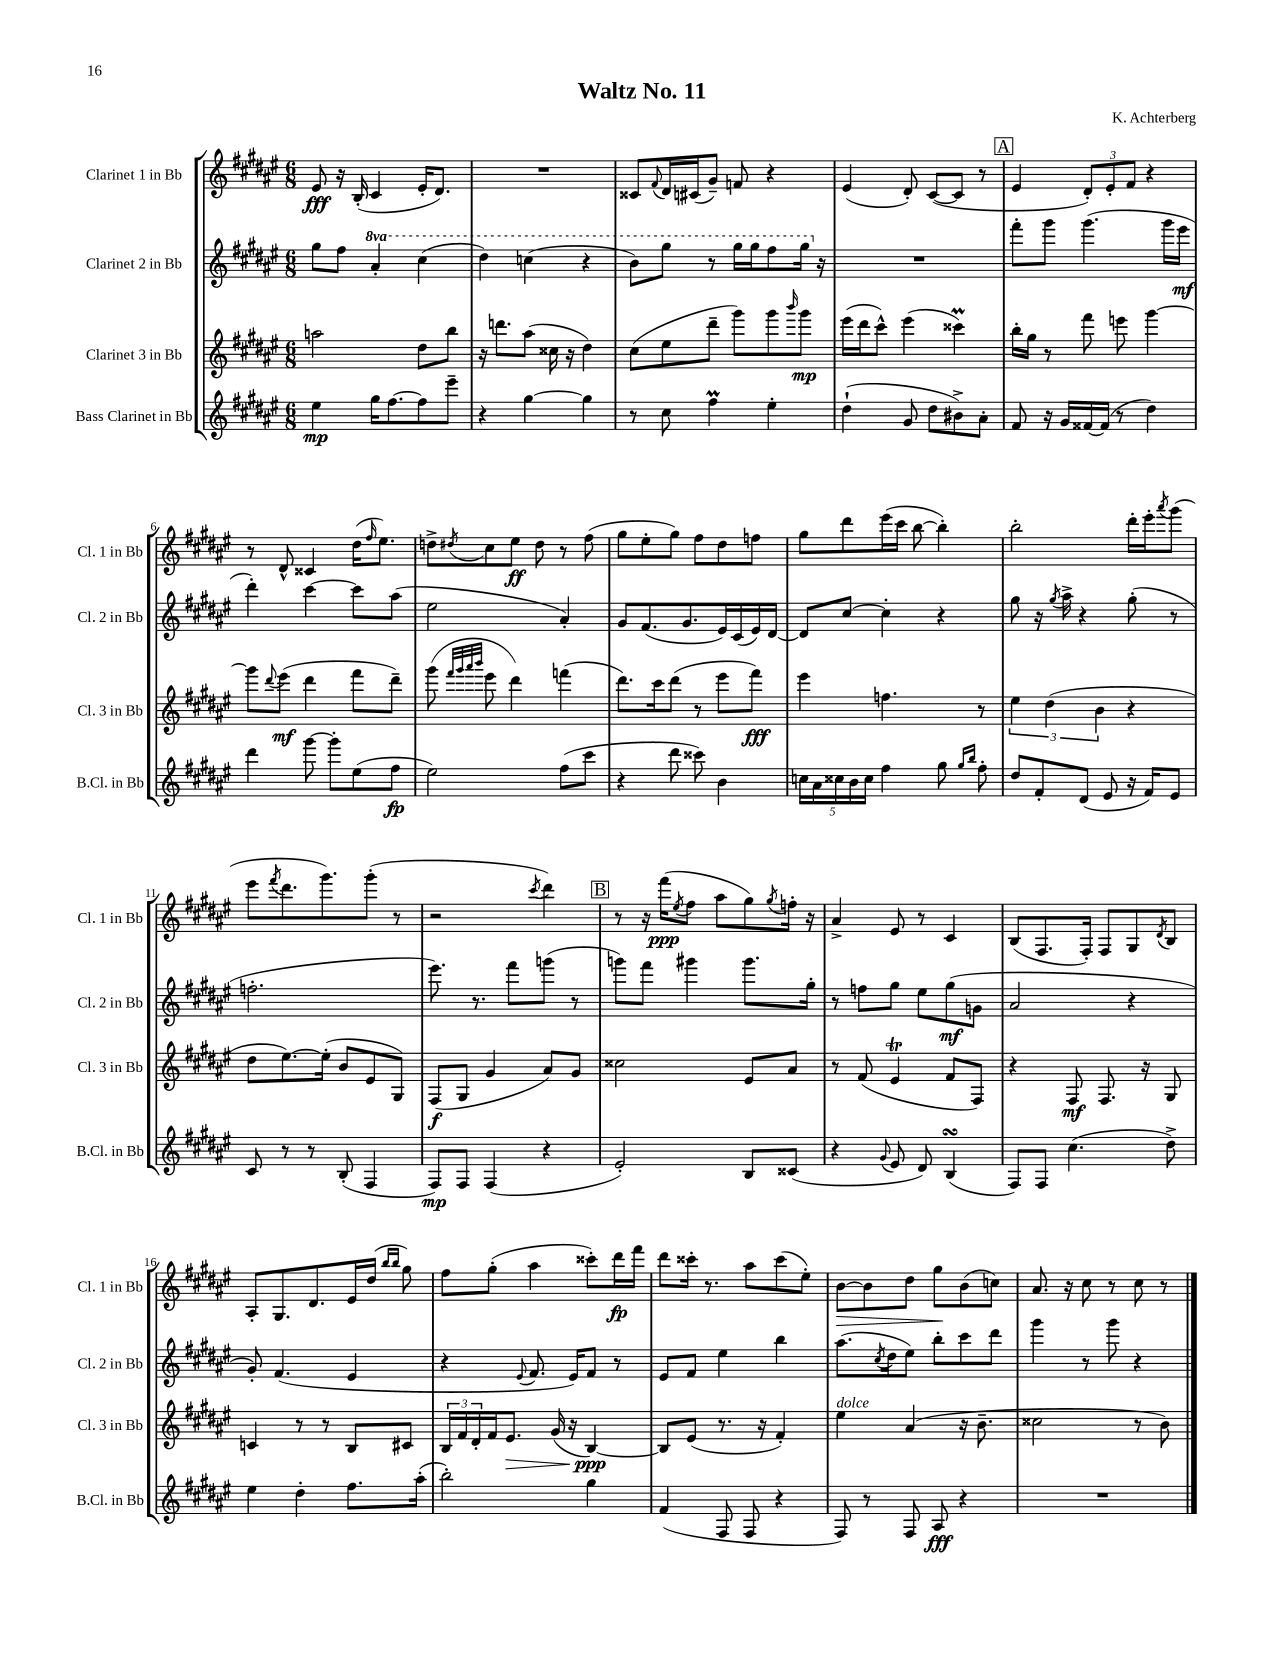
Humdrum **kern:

**kern	**dynam	**kern	**dynam	**kern	**dynam	**kern	**dynam
*part4	*part4	*part3	*part3	*part2	*part2	*part1	*part1
*staff4	*staff4	*staff3	*staff3	*staff2	*staff2	*staff1	*staff1
*I"Bass Clarinet in Bb	*	*I"Clarinet 3 in Bb	*	*I"Clarinet 2 in Bb	*	*I"Clarinet 1 in Bb	*
*I'B.Cl. in Bb	*	*I'Cl. 3 in Bb	*	*I'Cl. 2 in Bb	*	*I'Cl. 1 in Bb	*
*clefG2	*	*clefG2	*	*clefG2	*	*clefG2	*
*k[f#c#g#d#a#e#]	*	*k[f#c#g#d#a#e#]	*	*k[f#c#g#d#a#e#]	*	*k[f#c#g#d#a#e#]	*
*M6/8	*	*M6/8	*	*M6/8	*	*M6/8	*
=1	=1	=1	=1	=1	=1	=1	=1
4ee#\	mp	2aan\	.	8gg#\L	.	8e#/	fff
.	.	.	.	8ff#\J	.	16r	.
.	.	.	.	.	.	(16B'/	.
*	*	*	*	*8va	*	*	*
16gg#\KL	.	.	.	4aa#'/	.	4c#/	.
[8.ff#\	.	.	.	.	.	.	.
8ff#\]	.	8dd#\L	.	(4ccc#\	.	16e#'/KL	.
.	.	.	.	.	.	8.d#/J)	.
8eee#~\J	.	8bb\J	.	.	.	.	.
=2	=2	=2	=2	=2	=2	=2	=2
4r	.	16r	.	4ddd#\)	.	2.r	.
.	.	8.dddn\L	.	.	.	.	.
[4gg#\	.	(8aa#\J	.	(4cccn\	.	.	.
.	.	16cc##X\	.	.	.	.	.
.	.	16r	.	.	.	.	.
4gg#\]	.	4dd#\)	.	4r	.	.	.
=3	=3	=3	=3	=3	=3	=3	=3
8r	.	(8cc#\L	.	8bb\L)	.	8c##X/L	.
.	.	.	.	.	.	8qqf#/	.
8cc#\	.	8ee#\	.	8ggg#\J	.	16d#/L	.
.	.	.	.	.	.	(16c#X/J	.
4ff#M\	.	8ddd#~\J	.	8r	.	8g#~/J)	.
.	.	8ggg#\L)	.	16ggg#\LL	.	8fn/	.
.	.	.	.	16ggg#\J	.	.	.
4ee#'\	.	8ggg#\	.	8fff#\	.	4r	.
.	.	16qqbbb/	.	.	.	.	.
.	.	8ggg#\J	mp	16ggg#\Jk	.	.	.
*	*	*	*	*X8va	*	*	*
.	.	.	.	16r	.	.	.
=4	=4	=4	=4	=4	=4	=4	=4
(4dd#`\	.	(16eee#\LL	.	2.r	.	(4e#/	.
.	.	16ddd#\J	.	.	.	.	.
.	.	8ccc#^^\J)	.	.	.	.	.
8g#/	.	(4eee#\	.	.	.	8d#'/)	.
8dd#\L	.	.	.	.	.	([8c#/L	.
8b#X^\)	.	4ccc##Xm\)	.	.	.	8c#/J]	.
8a#'\J	.	.	.	.	.	8r	.
!!LO:REH:place=s1:t=A
=5	=5	=5	=5	=5	=5	=5	=5
8f#/	.	16bb'\LL	.	8fff#'\L	.	4e#/	.
.	.	16gg#\JJ	.	.	.	.	.
16r	.	8r	.	8ggg#\J	.	.	.
16g#/LL	.	.	.	.	.	.	.
[16f##X/	.	8fff#\	.	(4.ggg#\	.	12d#'/L)	.
(16f##/JJ]	.	.	.	.	.	.	.
.	.	.	.	.	.	12e#'/	.
8r	.	8eeen\	.	.	.	.	.
.	.	.	.	.	.	12f#/J	.
4dd#\)	.	[4ggg#\	.	.	.	4r	.
.	.	.	.	16ggg#\LL	.	.	.
.	.	.	.	16eee#\JJ	mf	.	.
!!LO:LB:g=z
=6	=6	=6	=6	=6	=6	=6	=6
4ddd#\	.	8ggg#\L]	.	4ddd#'\)	.	8r	.
.	.	8qqddd#/	.	.	.	.	.
.	.	(8eee#\J	mf	.	.	8d#^^/	.
[8ggg#\	.	4ddd#\	.	[4ccc#\	.	4c##X/	.
8ggg#'\L]	.	.	.	.	.	.	.
(8ee#\	.	8fff#\L	.	8ccc#\L]	.	(16dd#\KL	.
.	.	.	.	.	.	16qqff#/	.
.	.	.	.	.	.	8.ee#\J)	.
8ff#\J	fp	8ddd#~\J)	.	(8aa#\J	.	.	.
=7	=7	=7	=7	=7	=7	=7	=7
2ee#\)	.	(8ggg#\	.	2ee#\	.	8ddn^\L	.
.	.	32qqfff#/LLL	.	.	.	.	.
.	.	32qqggg#/	.	.	.	.	.
.	.	32qqaaa#/	.	.	.	.	.
.	.	32qqbbb/JJJ	.	.	.	8qdd#X/	.
.	.	8eee#\	.	.	.	8cc#\	.
.	.	4ddd#\)	.	.	.	8ee#\J	ff
.	.	.	.	.	.	8dd#\	.
(8ff#\L	.	(4fffn\	.	4a#'/)	.	8r	.
8ccc#\J	.	.	.	.	.	(8ff#\	.
=8	=8	=8	=8	=8	=8	=8	=8
4r	.	8.ddd#\L)	.	8g#/L	.	8gg#\L	.
.	.	.	.	(8.f#/	.	8ee#'\	.
.	.	16ccc#\k	.	.	.	.	.
8ddd#\	.	(8ddd#\J	.	.	.	8gg#\J)	.
.	.	.	.	8.g#/	.	.	.
8ccc##X\)	.	8r	.	.	.	8ff#\L	.
4b\	.	8eee#\L	.	16e#/L)	.	8dd#\	.
.	.	.	.	(16c#/	.	.	.
.	.	8fff#\J)	fff	16e#/)	.	8ffn\J	.
.	.	.	.	[16d#/JJ	.	.	.
=9	=9	=9	=9	=9	=9	=9	=9
20ccn\LL	.	4eee#\	.	8d#/L]	.	8gg#\L	.
20a#\	.	.	.	.	.	.	.
20cc##X\	.	.	.	.	.	.	.
.	.	.	.	[8cc#/J	.	8ddd#\	.
20b\	.	.	.	.	.	.	.
20cc##\JJ	.	.	.	.	.	.	.
4ff#\	.	4.ffn\	.	4cc#'\]	.	(16eee#\L	.
.	.	.	.	.	.	16ccc#\JJ	.
.	.	.	.	.	.	[8bb\	.
8gg#\	.	.	.	4r	.	4bb'\])	.
16qqgg#/LL	.	.	.	.	.	.	.
16qqbb/JJ	.	.	.	.	.	.	.
8ff#'\	.	8r	.	.	.	.	.
=10	=10	=10	=10	=10	=10	=10	=10
8dd#/L	.	6ee#\	.	8gg#\	.	2bb'\	.
8f#'/	.	.	.	16r	.	.	.
.	.	(6dd#\	.	.	.	.	.
.	.	.	.	8qgg#/	.	.	.
.	.	.	.	16aa#^\	.	.	.
(8d#/J	.	.	.	4r	.	.	.
.	.	6b\	.	.	.	.	.
8e#/	.	.	.	.	.	.	.
16r	.	4r	.	(8gg#'\	.	16ddd#'\LL	.
16f#/KL)	.	.	.	.	.	16eee#'\J	.
.	.	.	.	.	.	8qaaa#/	.
8e#/J	.	.	.	8r	.	(8ggg#\J	.
!!LO:LB:g=z
=11	=11	=11	=11	=11	=11	=11	=11
8c#/	.	8dd#\L	.	2.ffn'\	.	8eee#\L	.
.	.	.	.	.	.	8qfff#/	.
8r	.	[8.ee#\)	.	.	.	8.ddd#\	.
8r	.	.	.	.	.	.	.
.	.	(16ee#'\Jk]	.	.	.	8.ggg#\)	.
(8B'/	.	8b/L	.	.	.	.	.
4F#/	.	8e#/	.	.	.	(8ggg#'\J	.
.	.	8G#/J)	.	.	.	8r	.
=12	=12	=12	=12	=12	=12	=12	=12
8F#/L)	mp	(8F#/L	f	8.eee#\)	.	2r	.
8F#/J	.	8G#/J	.	.	.	.	.
.	.	.	.	8.r	.	.	.
(4F#/	.	4g#/	.	.	.	.	.
.	.	.	.	8fff#\L	.	.	.
.	.	.	.	.	.	8qccc#/	.
4r	.	8a#/L)	.	(8gggn\J	.	4ddd#\)	.
.	.	8g#/J	.	8r	.	.	.
!!LO:REH:place=s1:t=B
=13	=13	=13	=13	=13	=13	=13	=13
2e#'/)	.	2cc##X\	.	8gggn\L)	.	8r	.
.	.	.	.	8fff#\J	.	16r	.
.	.	.	.	.	.	(16fff#\KL	ppp
.	.	.	.	.	.	8qee#/	.
.	.	.	.	4ggg#X\	.	8ff#\J	.
.	.	.	.	.	.	8aa#\L	.
8B/L	.	8e#/L	.	8.ggg#\L	.	8gg#\)	.
.	.	.	.	.	.	8qgg#/	.
(8c##X/J	.	8a#/J	.	.	.	16ffn'\Jk	.
.	.	.	.	16gg#'\Jk	.	16r	.
=14	=14	=14	=14	=14	=14	=14	=14
4r	.	8r	.	8r	.	4a#^/	.
.	.	(8f#/	.	8ffn\L	.	.	.
8qqg#/	.	.	.	.	.	.	.
8e#/	.	4e#t/	.	8gg#\J	.	8e#/	.
8d#/)	.	.	.	8ee#\L	.	8r	.
(4BsSSs/	.	8f#/L	.	(8gg#\	mf	4c#/	.
.	.	8F#/J)	.	8gn\J	.	.	.
=15	=15	=15	=15	=15	=15	=15	=15
8F#/L)	.	4r	.	2a#/	.	(8B/L	.
8F#/J	.	.	.	.	.	8.F#/	.
(4.cc#\	.	8F#/	mf	.	.	.	.
.	.	.	.	.	.	16F#'/Jk)	.
.	.	8.F#/	.	.	.	8F#/L	.
.	.	.	.	4r	.	8G#/	.
.	.	16r	.	.	.	.	.
.	.	.	.	.	.	8qd#/	.
8dd#^\)	.	8G#/	.	.	.	8B/J	.
!!LO:LB:g=z
=16	=16	=16	=16	=16	=16	=16	=16
4ee#\	.	4cn/	.	8g#'/)	.	8A#'/L	.
.	.	.	.	(4.f#/	.	8.G#/	.
4dd#'\	.	8r	.	.	.	.	.
.	.	.	.	.	.	8.d#/	.
.	.	8r	.	.	.	.	.
8.ff#\L	.	8B/L	.	4e#/	.	16e#/L	.
.	.	.	.	.	.	(16dd#/JJ	.
.	.	.	.	.	.	16qqbb/LL	.
.	.	.	.	.	.	16qqbb/JJ	.
.	.	8c#X/J	.	.	.	8gg#\)	.
(16aa#'\Jk	.	.	.	.	.	.	.
=17	=17	=17	=17	=17	=17	=17	=17
2bb'\)	.	24B/LL	.	4r	.	8ff#\L	.
.	.	24f#/	.	.	.	.	.
.	.	24d#'/	.	.	.	.	.
.	.	16f#/J	.	.	.	(8gg#'\J	.
!	!	!	!LO:HP:b	!	!	!	!
.	.	8.e#/J	>	.	.	.	.
.	.	.	.	8qqe#/	.	.	.
.	.	.	.	8.f#/	.	4aa#\	.
.	.	(16g#/	.	.	.	.	.
.	.	16r	.	16e#/KL)	.	.	.
4gg#\	.	[4B/)	ppp	8f#/J	.	8ccc##X'\L)	.
.	.	.	.	8r	.	16ddd#\L	fp
.	.	.	.	.	.	16fff#\JJ	.
.	.	.	]	.	.	.	.
=18	=18	=18	=18	=18	=18	=18	=18
(4f#/	.	8B/L]	.	8e#/L	.	8ddd#\L	.
.	.	(8e#/J	.	8f#/J	.	16ccc##X'\Jk	.
.	.	.	.	.	.	8.r	.
8F#/	.	8.r	.	4ee#\	.	.	.
8F#/	.	.	.	.	.	8aa#\L	.
.	.	16r	.	.	.	.	.
4r	.	4f#'/)	.	4bb\	.	(8ccc##\	.
.	.	.	.	.	.	8ee#'\J)	.
=19	=19	=19	=19	=19	=19	=19	=19
!	!	!LO:TX:a:i:t=dolce	!	!	!	!	!
!	!	!	!	!	!	!	!LO:HP:b
8F#/)	.	4ee#\	.	(8.aa#\L	.	[8b\L	>
8r	.	.	.	.	.	8b\]	.
.	.	.	.	8qcc#/	.	.	.
.	.	.	.	16dd#\k	.	.	.
8F#/	.	(4a#/	.	8ee#\J)	.	8dd#\J	.
8A#/	fff	.	.	8bb'\L	.	8gg#\L	.
4r	.	16r	.	8ccc#\	.	(8b\	]
.	.	8.b~\	.	.	.	.	.
.	.	.	.	8ddd#\J	.	8ccn\J)	.
=20	=20	=20	=20	=20	=20	=20	=20
2.r	.	2cc##X\	.	4ggg#\	.	8.a#/	.
.	.	.	.	.	.	16r	.
.	.	.	.	8r	.	8cc#\	.
.	.	.	.	8ggg#\	.	8r	.
.	.	8r	.	4r	.	8cc#\	.
.	.	8b\)	.	.	.	8r	.
==	==	==	==	==	==	==	==
*-	*-	*-	*-	*-	*-	*-	*-
